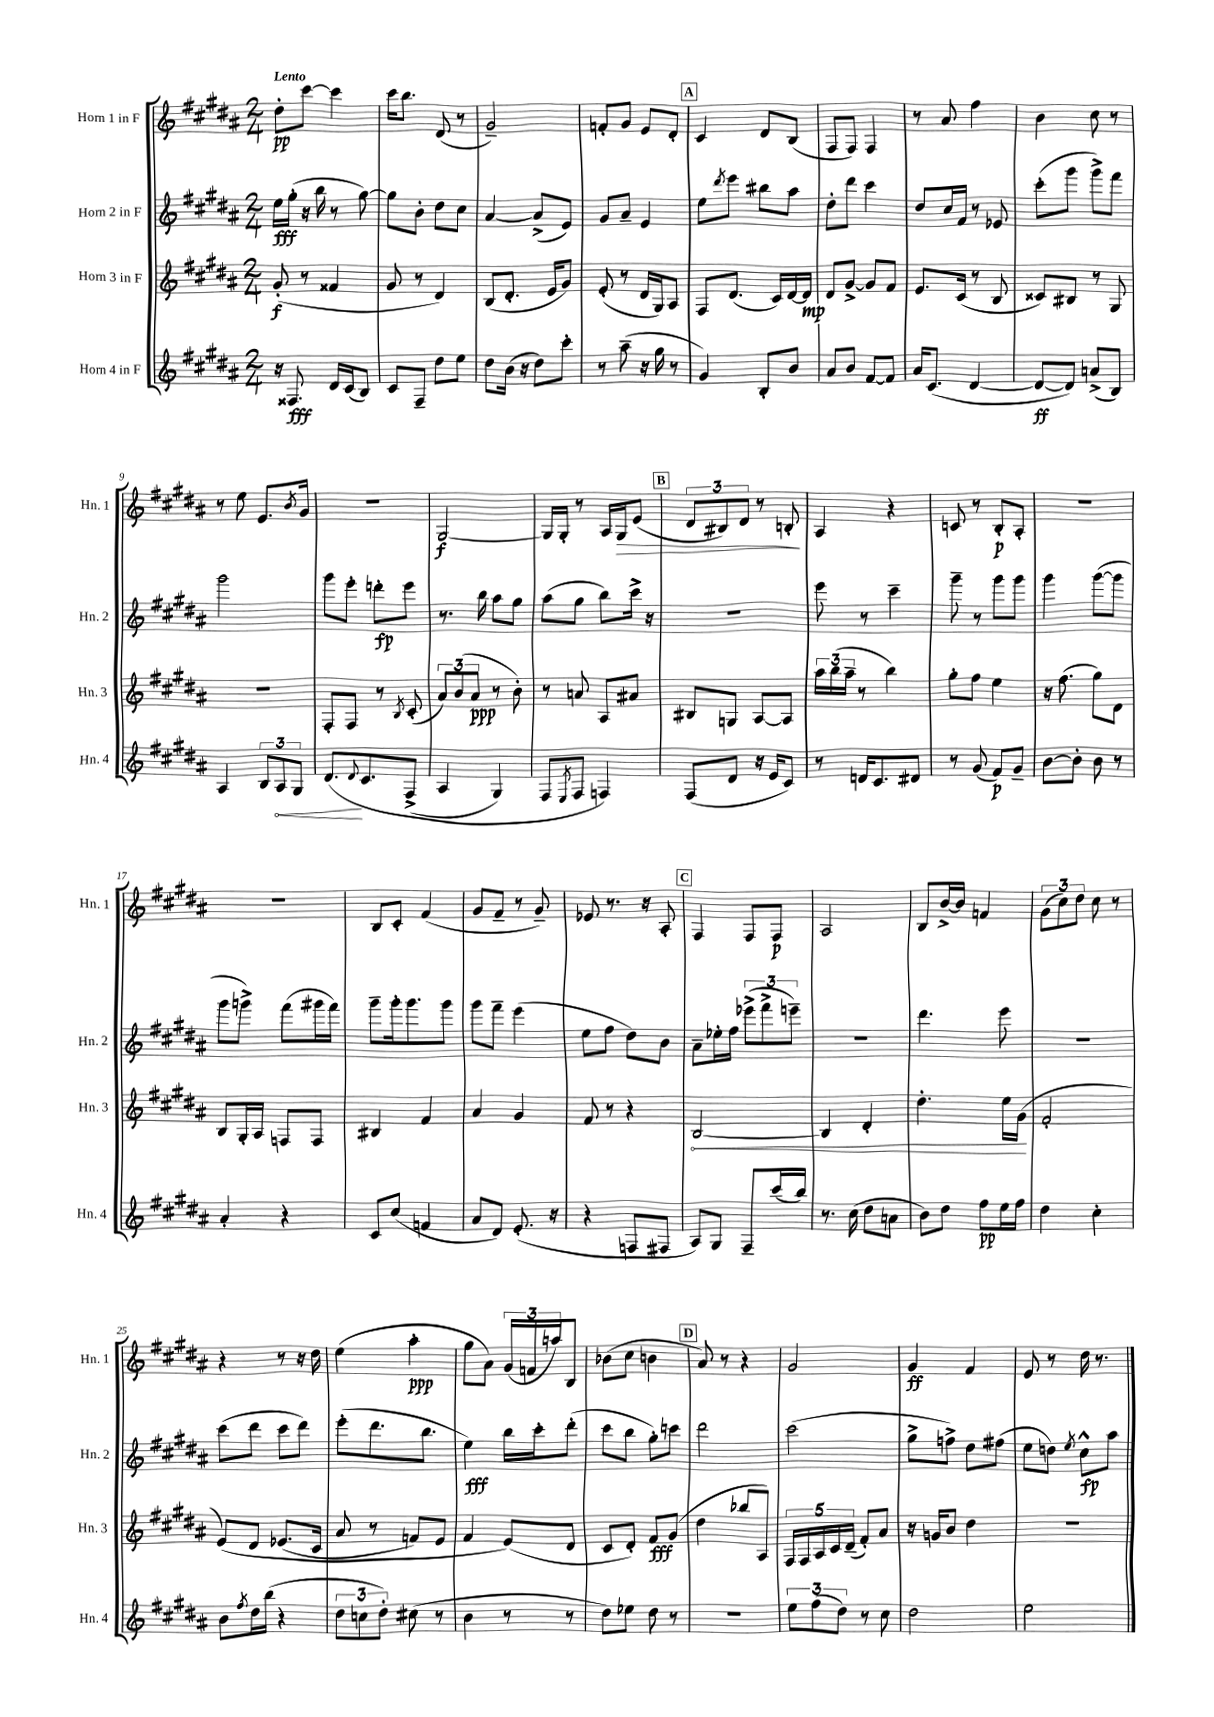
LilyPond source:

<<
\new StaffGroup <<
\new Staff = "s0" \with { instrumentName = "Horn 1 in F" shortInstrumentName = "Hn. 1" } {
    \clef treble \key b \major \numericTimeSignature \time 2/4 \tempo "Lento"
    dis''8-.\pp cis'''8~ cis'''4 |
    cis'''16 b''8. dis'8( r8 |
    gis'2--) |
    f'8-. gis'8 e'8 dis'8-. |
    \mark \markup { \box "A" } cis'4 dis'8 b8( |
    fis8 fis8) fis4 |
    r8 ais'8 fis''4 |
    b'4 cis''8 r8 |
    r8 e''8 e'8. \acciaccatura { b'8 } gis'16 |
    R2 |
    gis2~\f |
    gis16 gis16-. r8 ais16 gis16\> e'8( |
    \mark \markup { \box "B" } \tuplet 3/2 { dis'8 bis8) dis'8 } r8 b8-.\! |
    ais4 r4 |
    c'8 r8 b8-.\p ais8-. |
    r2 |
    r2 |
    b8 cis'8-. fis'4( |
    gis'8 fis'8-- r8 gis'8--) |
    ees'8 r8. r16 ais8-. |
    \mark \markup { \box "C" } fis4 fis8 fis8\p |
    ais2 |
    b8 b'16~-> b'16 f'4 |
    \tuplet 3/2 { gis'8( cis''8) dis''8 } cis''8 r8 |
    r4 r8 r16 dis''16 |
    e''4( ais''4-.\ppp |
    gis''8 ais'8) \tuplet 3/2 { gis'16( f'16 a''16) } b8 |
    bes'8( cis''8 b'4 |
    \mark \markup { \box "D" } ais'8) r8 r4 |
    gis'2 |
    gis'4\ff fis'4 |
    e'8 r8 dis''16 r8. \bar "|." |
}
\new Staff = "s1" \with { instrumentName = "Horn 2 in F" shortInstrumentName = "Hn. 2" } {
    \clef treble \key b \major \numericTimeSignature \time 2/4
    e''16\fff gis''16-.( r16 b''16 r8 gis''8~) |
    gis''8 b'8-. dis''8 cis''8 |
    ais'4~ ais'8->( e'8) |
    gis'8 ais'8-- e'4 |
    \mark \markup { \box "A" } e''8 \acciaccatura { dis'''8 } e'''8 bis''8 ais''8 |
    dis''8-. dis'''8 cis'''4 |
    dis''8 cis''16 fis'16 r8 ees'8 |
    cis'''8-.( gis'''8 gis'''8->) fis'''8 |
    gis'''2 |
    gis'''8 e'''8-. d'''8-.\fp e'''8 |
    r8. b''16 ais''8 gis''8 |
    ais''8( gis''8 b''8) cis'''16-> r16 |
    \mark \markup { \box "B" } R2 |
    e'''8 r8 cis'''4-- |
    gis'''8-- r8 gis'''8 gis'''8 |
    gis'''4 gis'''8~( gis'''8 |
    gis'''8 g'''8->) fis'''8( gis'''16 fis'''16) |
    gis'''8-- gis'''16-. gis'''8. gis'''8 |
    gis'''8 fis'''8-- e'''4( |
    e''8 fis''8 dis''8) b'8 |
    \mark \markup { \box "C" } ais'8-- ees''16-. fis''16 \tuplet 3/2 { ees'''8->( fis'''8-> e'''8--) } |
    R2 |
    dis'''4. e'''8 |
    R2 |
    cis'''8( dis'''8 cis'''8 dis'''8) |
    e'''8-.( dis'''8. b''8. |
    e''4\fff) b''16 cis'''16-. dis'''8-.( |
    cis'''8 b''8 gis''8-.) c'''8 |
    \mark \markup { \box "D" } dis'''2 |
    cis'''2( |
    gis''8-> f''8->) dis''8 fis''8( |
    e''8 d''8) \acciaccatura { e''8 } cis''8-^\fp ais''8 \bar "|." |
}
\new Staff = "s2" \with { instrumentName = "Horn 3 in F" shortInstrumentName = "Hn. 3" } {
    \clef treble \key b \major \numericTimeSignature \time 2/4
    gis'8-.\f( r8 fisis'4 |
    gis'8 r8 dis'4) |
    b8( dis'8.-. e'16 gis'8) |
    e'8-.( r8 dis'16 gis16) ais8 |
    \mark \markup { \box "A" } fis8 dis'8.( cis'16) dis'16~ dis'16\mp |
    dis'8 gis'8~-> gis'8 fis'8 |
    e'8. cis'16( r8 b8 |
    cisis'8) bis8 r8 gis8 |
    r2 |
    fis8-. fis8 r8 \acciaccatura { b8 } cis'8-.( |
    \tuplet 3/2 { ais'8) b'8( ais'8\ppp } r8 b'8-.) |
    r8 a'8 ais8 ais'8 |
    \mark \markup { \box "B" } bis8 g8 ais8~ ais8 |
    \tuplet 3/2 { ais''16 b''16( ais''16-- } r8 b''4) |
    gis''8-. fis''8 e''4 |
    r16 fis''8.( gis''8) dis'8 |
    b8 gis16-. ais16 f8 f8 |
    bis4 fis'4 |
    ais'4 gis'4 |
    fis'8 r8 r4 |
    \mark \markup { \box "C" } \once \override Hairpin.circled-tip = ##t b2~\< |
    b4 dis'4-. |
    dis''4.-. e''16 gis'16\!( |
    fis'2-. |
    e'8)\( dis'8 ees'8.( cis'16 |
    ais'8 r8 f'8) e'8 |
    fis'4 e'8(\) dis'8 |
    cis'8 dis'8-.) fis'8\fff gis'8( |
    \mark \markup { \box "D" } dis''4 bes''8 ais8) |
    \tuplet 5/4 { fis16 fis16 ais16 cis'16 dis'16--( } fis'8-.) ais'8 |
    r16 g'16 b'8 dis''4 |
    R2 \bar "|." |
}
\new Staff = "s3" \with { instrumentName = "Horn 4 in F" shortInstrumentName = "Hn. 4" } {
    \clef treble \key b \major \numericTimeSignature \time 2/4
    r16 fisis8.\fff dis'16 cis'16( b8) |
    cis'8 fis8-- dis''8 e''8 |
    dis''8 b'16( r16 dis''8) cis'''8-. |
    r8 ais''8--( r16 gis''16 r8 |
    \mark \markup { \box "A" } gis'4) b8-. b'8 |
    ais'8 b'8 fis'8~ fis'8 |
    ais'16 cis'8.( dis'4~ |
    dis'8~\ff dis'8) a'8->( b8) |
    ais4 \tuplet 3/2 { b8 \once \override Hairpin.circled-tip = ##t ais8\< gis8 } |
    dis'8.\!\( \appoggiatura { dis'8 } cis'8. fis8->( |
    ais4 gis4) |
    fis8 \acciaccatura { e8 } fis8 f4\) |
    \mark \markup { \box "B" } fis8( dis'8 r16 e'16 cis'8) |
    r8 d'16 cis'8. dis'8 |
    r8 gis'8( fis'8\p) gis'8-- |
    b'8~ b'8-. b'8 r8 |
    ais'4-. r4 |
    cis'8 cis''8( f'4 |
    ais'8 dis'8) e'8.-.( r16 |
    r4 f8 fis8 |
    \mark \markup { \box "C" } ais8) gis8 fis8-- cis'''16( b''16) |
    r8. cis''16( dis''8 a'8 |
    b'8) dis''8 fis''8\pp e''16 fis''16 |
    dis''4 cis''4-. |
    b'8 \acciaccatura { fis''8 } dis''16 b''16( r4 |
    \tuplet 3/2 { dis''8 c''8 dis''8-.) } cis''8( r8 |
    b'4 r8 r8 |
    dis''8) ees''8 dis''8 r8 |
    \mark \markup { \box "D" } r2 |
    \tuplet 3/2 { e''8 fis''8( dis''8) } r8 cis''8 |
    dis''2 |
    e''2 \bar "|." |
}
>>
>>
